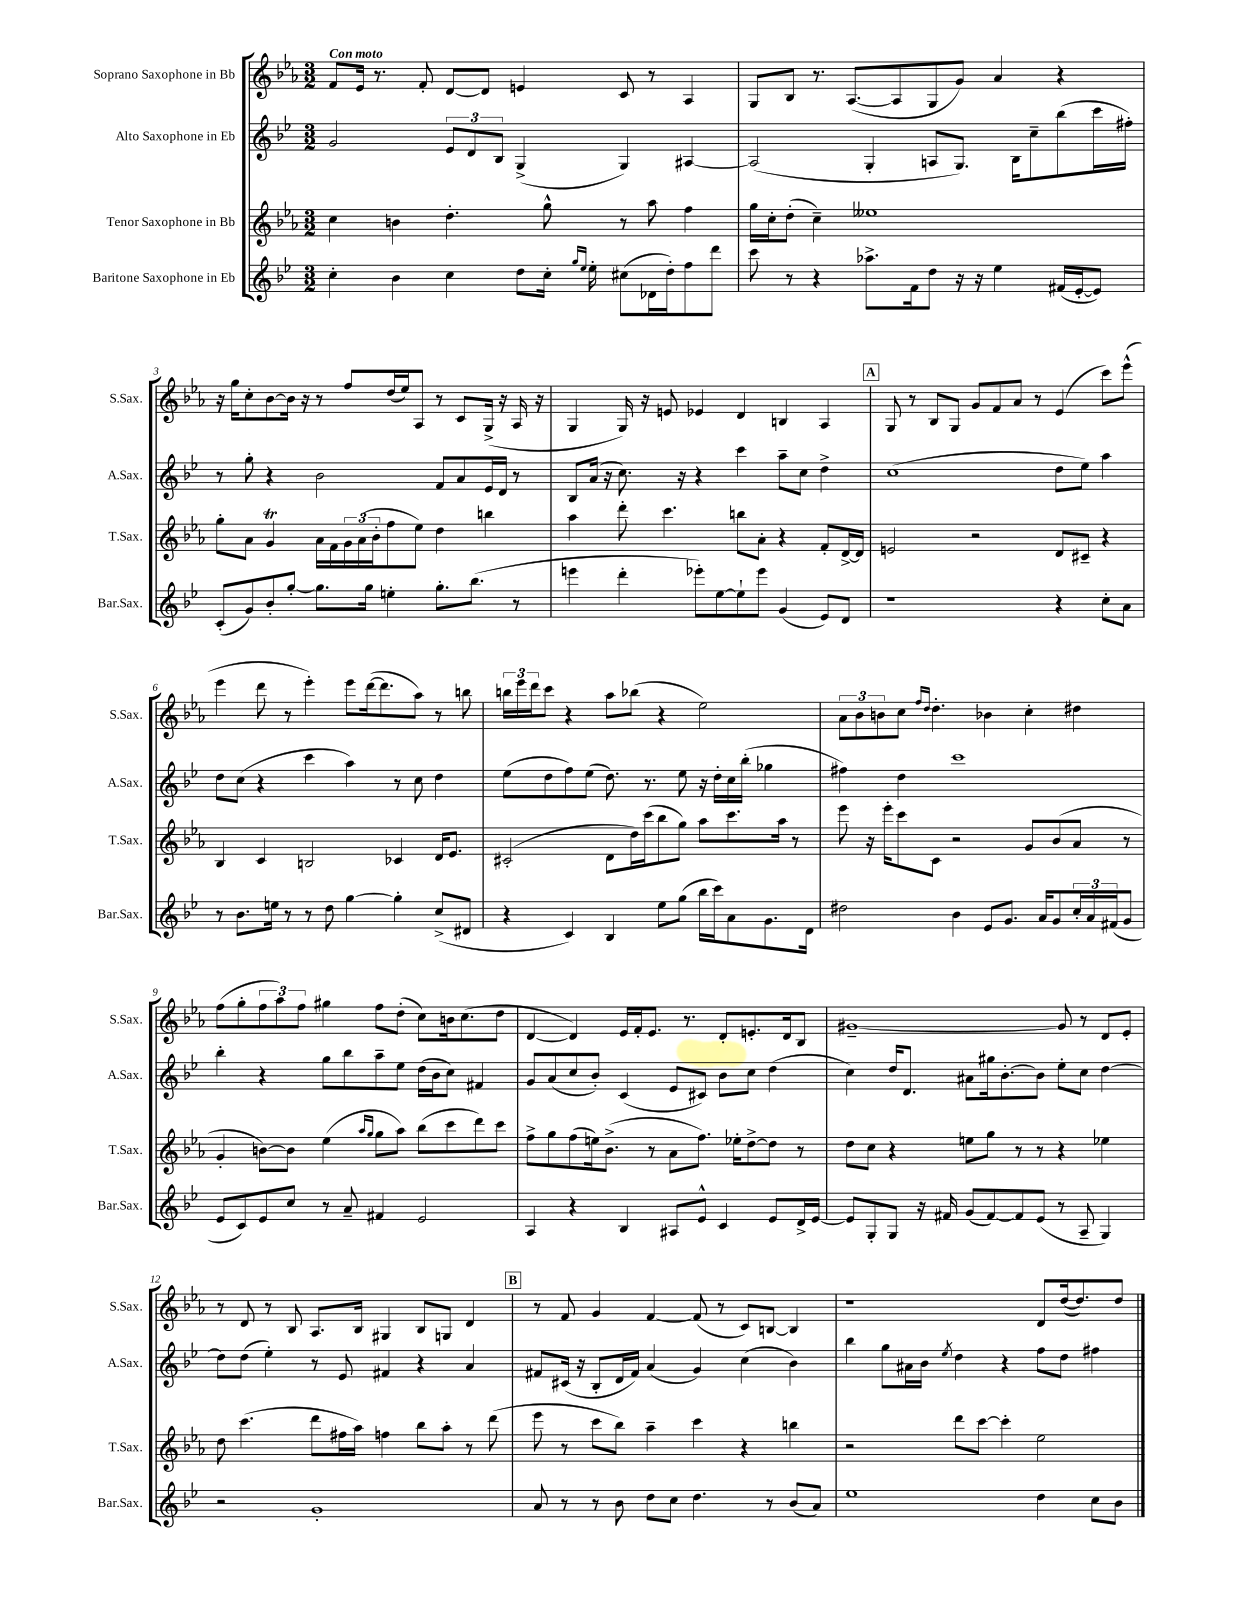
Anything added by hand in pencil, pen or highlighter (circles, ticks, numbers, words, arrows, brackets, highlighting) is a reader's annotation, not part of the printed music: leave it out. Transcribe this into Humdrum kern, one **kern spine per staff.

**kern	**kern	**kern	**kern
*part4	*part3	*part2	*part1
*staff4	*staff3	*staff2	*staff1
*I"Baritone Saxophone in Eb	*I"Tenor Saxophone in Bb	*I"Alto Saxophone in Eb	*I"Soprano Saxophone in Bb
*I'Bar.Sax.	*I'T.Sax.	*I'A.Sax.	*I'S.Sax.
*clefG2	*clefG2	*clefG2	*clefG2
*k[b-e-]	*k[b-e-a-]	*k[b-e-]	*k[b-e-a-]
*M3/2	*M3/2	*M3/2	*M3/2
=1	=1	=1	=1
!	!	!	!LO:TX:a:B:t=Con moto
4cc'\	4cc\	2g/	8f/L
.	.	.	16e-/Jk
.	.	.	8.r
4b-\	4bn\	.	.
.	.	.	8f'/
4cc\	4.dd'\	12e-/L	[8d/L
.	.	12d/	.
.	.	.	8d/J]
.	.	12B-/J	.
8dd\L	.	(4G^/	4en/
16cc'\Jk	8gg^^\	.	.
16qqgg/LL	.	.	.
16qqee-/JJ	.	.	.
16ee-'\	.	.	.
(8cc#X\L	8r	4G/)	8c/
16d-X\L	8aa-\	.	8r
16dd'\J)	.	.	.
8ff\	4ff\	[4A#X/	4A-/
8ddd\J	.	.	.
=2	=2	=2	=2
8ccc\	16gg\LL	(2A#/]	8G/L
.	16cc'\J	.	.
8r	(8dd'\J	.	8B-/J
4r	4cc~\)	.	8.r
.	.	.	([8.A-/L
8.aa-X^\L	1ee--X	4G'/	.
.	.	.	8A-/]
16f\k	.	.	.
8dd\J	.	8An/L	8G/
16r	.	8.G/J)	8g/J)
16r	.	.	.
4ee-\	.	.	4a-/
.	.	16B-\KL	.
.	.	8cc~\	.
(16f#X/LL	.	(8bb-\	4r
[16e-'/J	.	.	.
8e-/J])	.	16ccc\L	.
.	.	16ff#X'\JJ)	.
!!LO:LB:g=z
=3	=3	=3	=3
(8c'/L	8gg'\L	8r	16r
.	.	.	16gg\KL
8g/)	8a-\J	8gg'\	8cc'\
8b-'/	4gt/	4r	[8b-\
[8gg'/J	.	.	16b-\Jk]
.	.	.	16r
8.gg\L]	16a-\LL	2b-\	8r
.	16f\	.	.
.	24g\	.	8ff/L
.	(24a-\	.	.
16gg\Jk	.	.	.
.	24b-'\J	.	.
4een'\	8ff\	.	(16dd/L
.	.	.	16ee-/J)
.	8ee-\J)	.	8A-/J
8.gg'\L	4dd\	8f/L	8r
.	.	8a/	8c/L
(8.bb-\J	.	.	.
.	4bbn\	16e-/L	(16G^/Jk
.	.	16d/JJ	16r
8r	.	8r	16A-/
.	.	.	16r
=4	=4	=4	=4
4eeen\	4aa-\	8B-/L	4G/
.	.	(16a/Jk	.
.	.	16r	.
4ddd'\	8ddd'\	8.cc\)	16G/)
.	.	.	16r
.	4.ccc\	.	8en/
.	.	16r	.
8eee-X'\L)	.	4r	4e-X/
[8ee-\	.	.	.
8ee-`\]	8bbn\L	4ccc\	4d/
8eee-\J	8a-'\J	.	.
(4g/	4r	8aa~\L	4Bn/
.	.	8cc\J	.
8e-/L)	8f'/L	4dd^\	4A-/
8d/J	[16d^/L	.	.
.	16d/JJ]	.	.
!!LO:REH:place=s1:t=A
=5	=5	=5	=5
1r	2en/	(1cc	8G/
.	.	.	8r
.	.	.	8B-/L
.	.	.	8G/J
.	2r	.	8g/L
.	.	.	8f/
.	.	.	8a-/J
.	.	.	8r
4r	8d/L	8dd\L	(4e-/
.	8c#X~/J	8ee-\J)	.
8cc'\L	4r	4aa\	8ccc\L)
8a\J	.	.	(8eee-^^\J
!!LO:LB:g=z
=6	=6	=6	=6
8r	4B-/	8dd\L	4eee-\
8.b-\L	.	(8cc\J	.
.	4c/	4r	8ddd\
16een\Jk	.	.	.
8r	.	.	8r
8r	2Bn/	4ccc\	4eee-'\)
8dd\	.	.	.
[4gg\	.	4aa\)	8eee-\L
.	.	.	([16ddd\k
.	.	.	8.ddd\]
4gg'\]	4c-X/	8r	.
.	.	8cc\	8aa-\J)
(8cc^/L	16d/KL	4dd\	8r
.	8.e-/J	.	.
8d#X/J	.	.	8bbn\
=7	=7	=7	=7
4r	(2c#X'/	(8ee-\L	24bbn\LL
.	.	.	24eee-\
.	.	.	24ddd\J
.	.	8dd\	8ccc\J
4c/)	.	8ff\)	4r
.	.	(8ee-\J	.
4B-/	8d\L	8.dd\)	8aa-\L
.	16dd\L)	.	(8bb-X\J
.	(16ccc\J	8.r	.
8ee-\L	8bb-\	.	4r
(8gg\J	8gg\J)	8ee-\	.
16bb-\LL	8aa-\L	16r	2ee-\)
16ccc\J)	.	16dd'\LL	.
8a\	8.ccc\	16cc\	.
.	.	(16bb-'\JJ	.
8.g\	.	4gg-X\	.
.	16aa-\Jk	.	.
.	8r	.	.
16d\Jk	.	.	.
=8	=8	=8	=8
2dd#X\	8eee-\	4ff#X\)	12a-\L
.	.	.	12b-\
.	16r	.	.
.	.	.	12bn\
.	16eee-'\KL	.	.
.	8ccc\	4dd\	8cc\J
.	.	.	16qqff/LL
.	.	.	16qqdd/JJ
.	8c\J	.	4.dd'\
4b-\	2r	1ccc	.
8e-/L	.	.	4b-X\
8.g/J	.	.	.
.	8g/L	.	4cc'\
16a/KL	.	.	.
8g/	(8b-/	.	.
24cc'/L	8a-/J	.	4dd#X\
24a/	.	.	.
(24f#X/J	.	.	.
8g/J	8r	.	.
!!LO:LB:g=z
=9	=9	=9	=9
8e-/L	4g'/	4bb-'\	(8ff\L
8c/)	.	.	8gg'\
8e-/	[8bn\L)	4r	12ff\
.	.	.	12aa-\)
8cc/J	8b\J]	.	.
.	.	.	12ff\J
8r	(4ee-\	8gg\L	4gg#X\
8a~/	.	8bb-\	.
.	16qqaa-/LL	.	.
.	16qqgg/JJ	.	.
4f#X/	8gg\L	8aa~\	8ff\L
.	8aa-\J)	8ee-\J	(8dd'\J
2e-/	(8bb-\L	(16dd\LL	8cc\L)
.	.	16b-\J	.
.	8ccc\	8cc\J)	16bn\k
.	.	.	(8.cc\
.	8ddd\)	4f#X/	.
.	8ccc\J	.	8dd\J
=10	=10	=10	=10
4A/	8ff^\L	8g/L	[4d/
.	8gg\	(8a/	.
4r	(8ff\	8cc/	4d/])
.	16een\k)	8b-'/J)	.
.	(8.b-^\J	.	.
4B-/	.	(4c/	16e-/LL
.	.	.	16f'/J
.	8r	.	8.e-/J
8A#X/L	8a-\L	8e-/L	.
.	.	.	8.r
8e-^^/J	8.ff\J)	8c#X/J)	.
4c/	.	8b-\L	8d'/L
.	16ee-X'\KL	.	.
.	[8dd^\	8cc\J	8.en'/
8e-/L	8dd\J]	(4dd\	.
.	.	.	16d/k
16d^/L	8r	.	8B-/J
[16e-/JJ	.	.	.
=11	=11	=11	=11
8e-/L]	8dd\L	4cc\)	[1g#X~
8G'/	8cc\J	.	.
8G/J	4r	16dd/KL	.
.	.	8.d/J	.
16r	.	.	.
16f#X/	.	.	.
(8g/L	8een\L	8a#X\L	.
[8f#/)	8gg\J	16gg#X\k	.
.	.	[8.b-'\	.
8f#/]	8r	.	.
(8e-/J	8r	8b-\J]	.
8r	4r	8ee-'\L	8g#/]
8A~/	.	8cc\J	8r
4G/)	4ee-X\	[4dd\	8d/L
.	.	.	8e-'/J
!!LO:LB:g=z
=12	=12	=12	=12
2r	8dd\	8dd\L]	8r
.	(4.ccc\	(8dd\J	8d/
.	.	4ee-'\)	8r
.	.	.	8B-/
1g'	8ddd\L	8r	8.A-/L
.	16ff#X\L	8e-/	.
.	16aa-\JJ)	.	16B-/Jk
.	4ffn\	4f#X/	4G#X/
.	8bb-\L	4r	8B-/L
.	8aa-'\J	.	8Gn/J
.	8r	4a/	4d/
.	(8ddd\	.	.
!!LO:REH:place=s1:t=B
=13	=13	=13	=13
8a/	8eee-\	8f#X/L	8r
8r	8r	(16c#X/Jk	8f/
.	.	16r	.
8r	8ccc\L	8B-'/L	4g/
8b-\	8bb-\J)	16d/L	.
.	.	16f#/JJ)	.
8dd\L	4aa-~\	(4a/	[4f/
8cc\J	.	.	.
4.dd\	4ccc\	4g/)	(8f/]
.	.	.	8r
.	4r	(4cc\	8c/L)
8r	.	.	[8Bn/J
(8b-/L	4bbn\	4b-\)	4B/]
8a/J)	.	.	.
=14	=14	=14	=14
1ee-	2r	4bb-\	1r
.	.	8gg\L	.
.	.	16a#X\L	.
.	.	16b-\JJ	.
.	.	8qee-/	.
.	8ddd\L	4dd\	.
.	[8ccc\J	.	.
.	4ccc'\]	4r	.
4dd\	2ee-\	8ff\L	8d/L
.	.	8dd\J	([16dd/k
.	.	.	8.dd/])
8cc\L	.	4ff#X\	.
8b-\J	.	.	8dd/J
==	==	==	==
*-	*-	*-	*-
